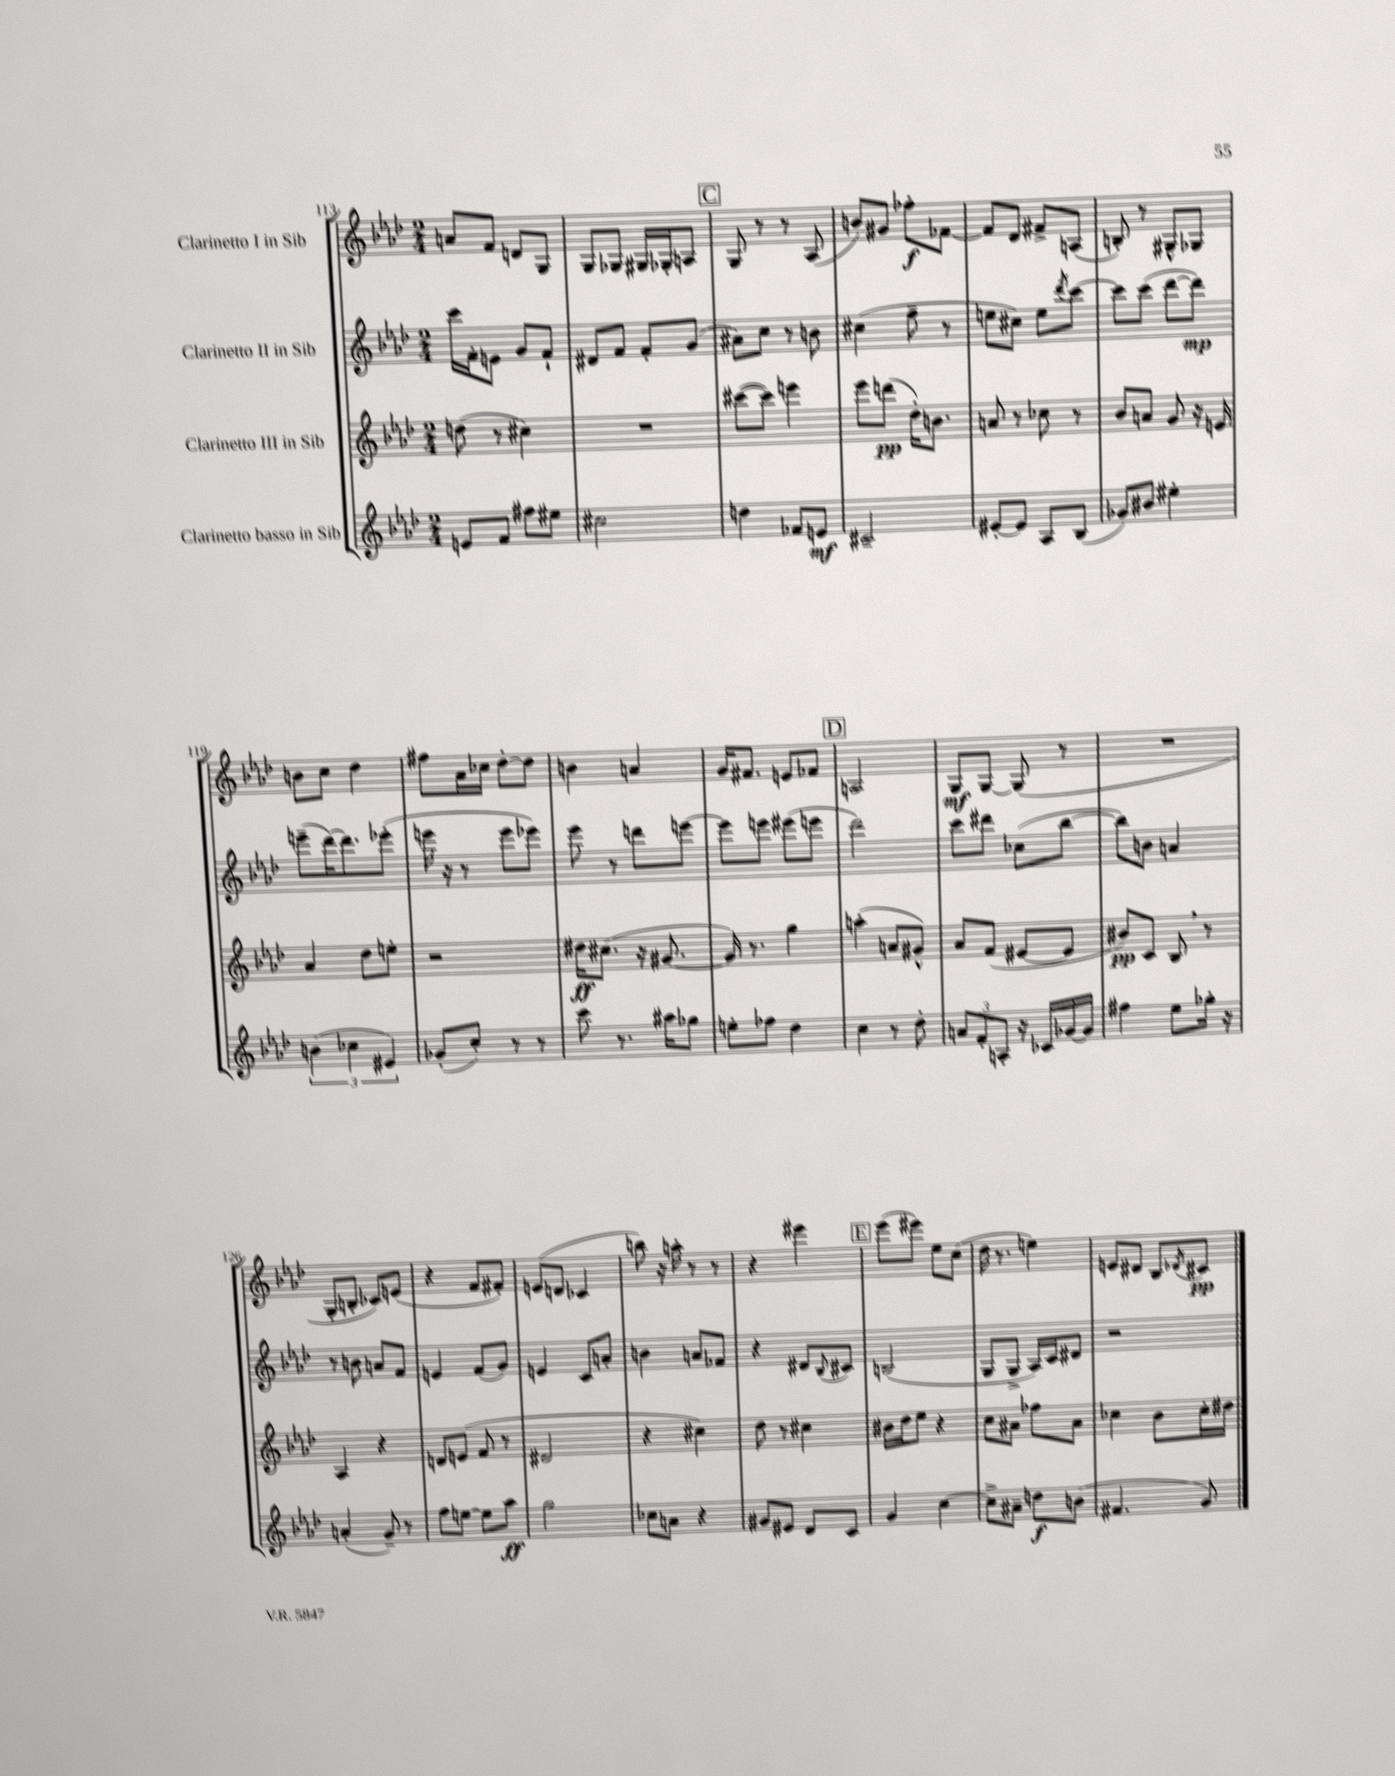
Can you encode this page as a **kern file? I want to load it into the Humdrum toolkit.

**kern	**dynam	**kern	**dynam	**kern	**dynam	**kern	**dynam
*part4	*part4	*part3	*part3	*part2	*part2	*part1	*part1
*staff4	*staff4	*staff3	*staff3	*staff2	*staff2	*staff1	*staff1
*I"Clarinetto basso in Sib	*	*I"Clarinetto III in Sib	*	*I"Clarinetto II in Sib	*	*I"Clarinetto I in Sib	*
*clefG2	*	*clefG2	*	*clefG2	*	*clefG2	*
*k[b-e-a-d-]	*	*k[b-e-a-d-]	*	*k[b-e-a-d-]	*	*k[b-e-a-d-]	*
*M2/4	*	*M2/4	*	*M2/4	*	*M2/4	*
=113	=113	=113	=113	=113	=113	=113	=113
8en/L	.	(8ddn\	.	16ccc\LL	.	8an/L	.
.	.	.	.	16f'\J	.	.	.
8f/J	.	8r	.	8en\J	.	8f/J	.
8ff#X\L	.	4cc#X\)	.	8g/L	.	8dn/L	.
8ee#X\J	.	.	.	8f`/J	.	8G/J	.
=114	=114	=114	=114	=114	=114	=114	=114
2cc#X\	.	2r	.	8d#X/L	.	8G/L	.
.	.	.	.	8f/J	.	8G-X/J	.
.	.	.	.	8f'/L	.	16G#X/LL	.
.	.	.	.	.	.	16G-X'/J	.
.	.	.	.	(8g/J	.	8An/J	.
!!LO:REH:place=s1:t=C
=115	=115	=115	=115	=115	=115	=115	=115
4ddn\	.	([8ccc#X\L	.	8a#X\L)	.	8G/	.
.	.	8ccc#\J])	.	8cc\J	.	8r	.
8f-X/L	.	4eeen\	.	8r	.	8r	.
8en/J	mf	.	.	8bn\	.	(8A-/	.
=116	=116	=116	=116	=116	=116	=116	=116
2c#X~/	.	8eee-\L	.	(4cc#X\	.	8bn/L)	.
.	.	(8dddn\J	pp	.	.	8g#X/J	.
.	.	16dd-'\KL)	.	8ff~\	.	8ff-X'\L	f
.	.	8.bn\J	.	.	.	.	.
.	.	.	.	8r	.	[8f-X\J	.
=117	=117	=117	=117	=117	=117	=117	=117
[8e#X'/L	.	8an/	.	8een\L	.	8f-/L]	.
8e#/J]	.	8r	.	8cc#X\J)	.	8d-/J	.
8A-/L	.	8cc-X\	.	8ee\L	.	8f#X^/L	.
.	.	.	.	8qddd-/	.	.	.
(8B-/J	.	8r	.	[8ccc\J	.	(8An/J	.
=118	=118	=118	=118	=118	=118	=118	=118
8g-X/L)	.	8b-/L	.	8ccc\L]	.	8Bn'/)	.
8b#X/J	.	8an/J	.	(8ccc\J	.	8r	.
4ee#X'\	.	8g/	.	[8ddd-\L	.	8G#X^^/L	.
.	.	16r	.	8ddd-\J])	mp	8G-X/J	.
.	.	16en/	.	.	.	.	.
!!LO:LB:g=z
=119	=119	=119	=119	=119	=119	=119	=119
(6bn\	.	4a-/	.	(8eeen~\L	.	8bn\L	.
.	.	.	.	[16ddd-\K)	.	8cc\J	.
6cc-X\	.	.	.	.	.	.	.
.	.	.	.	8.ddd-\]	.	.	.
.	.	8dd-\L	.	.	.	4dd-\	.
6e#X/)	.	.	.	.	.	.	.
.	.	8een'\J	.	(8eee-X'\J	.	.	.
=120	=120	=120	=120	=120	=120	=120	=120
(8g-X'/L	.	2r	.	16eeen\	.	8ff#X\L	.
.	.	.	.	16r	.	.	.
8cc'/J)	.	.	.	8r	.	16a-\L	.
.	.	.	.	.	.	16cc-X\JJ	.
8r	.	.	.	8eee\L	.	[8dd-'\L	.
8r	.	.	.	8eee-X\J)	.	8dd-\J]	.
=121	=121	=121	=121	=121	=121	=121	=121
8ccc\	.	16dd#X\KL	ff	8eee-\	.	4bn\	.
.	.	(8.cc#X\J	.	.	.	.	.
8.r	.	.	.	8r	.	.	.
.	.	16r	.	8dddn\L	.	4an/	.
16aa#X\KL	.	[8.g#X/	.	.	.	.	.
8gg-X\J	.	.	.	[8eeen\J	.	.	.
=122	=122	=122	=122	=122	=122	=122	=122
8een'\L	.	16g#/])	.	8eee\L]	.	16g/KL	.
.	.	8.r	.	.	.	8.f#X/J	.
8ff-X\J	.	.	.	8eeen\J	.	.	.
4dd-\	.	4gg\	.	(8eee#X\L	.	8en/L	.
.	.	.	.	8eeen\J	.	8f-X/J	.
!!LO:REH:place=s1:t=D
=123	=123	=123	=123	=123	=123	=123	=123
4cc\	.	(4aan'\	.	2ddd-\)	.	2An/	.
8r	.	8an/L	.	.	.	.	.
8dd-'\	.	8g#X^^/J)	.	.	.	.	.
=124	=124	=124	=124	=124	=124	=124	=124
12an/L	.	8a-/L	.	8ccc\L	.	8G/L	mf
12f'/	.	.	.	.	.	.	.
.	.	(8f/J	.	8ddd#X\J	.	[8G/J	.
12An'/J	.	.	.	.	.	.	.
16r	.	[8e#X/L	.	(8cc-X\L	.	(8G/]	.
16c-X/LL	.	.	.	.	.	.	.
[16g-X/	.	8e#/J]	.	[8bb-\J	.	8r	.
16g-/JJ]	.	.	.	.	.	.	.
=125	=125	=125	=125	=125	=125	=125	=125
4ff#X\	.	8b#X/L)	pp	8bb-\L])	.	2r	.
.	.	8c/J	.	8bn\J	.	.	.
8ee-\L	.	8B-,/	.	4an/	.	.	.
16gg-X'\Jk	.	8r	.	.	.	.	.
16r	.	.	.	.	.	.	.
!!LO:LB:g=z
=126	=126	=126	=126	=126	=126	=126	=126
(4an'/	.	4A-/	.	8r	.	8G'/L	.
.	.	.	.	8bn\	.	8Bn'/J	.
8g~/)	.	4r	.	8an/L	.	8c-X/L)	.
8r	.	.	.	8f/J	.	(8en/J	.
=127	=127	=127	=127	=127	=127	=127	=127
8ff\L	.	8dn/L	.	4en/	.	4r	.
[8een\J	.	(8en/J	.	.	.	.	.
8ee\L]	.	8f/	.	(8f/L	.	8f/L	.
8aa-\J	ff	8r	.	8g/J)	.	8f#X'/J)	.
=128	=128	=128	=128	=128	=128	=128	=128
2gg\	.	2d#X/	.	4en/	.	(8en/L	.
.	.	.	.	.	.	8dn/J	.
.	.	.	.	8c/L	.	4c-X/	.
.	.	.	.	8an'/J	.	.	.
=129	=129	=129	=129	=129	=129	=129	=129
8cc-X\L	.	4r	.	4bn\	.	8bbn\)	.
8an\J	.	.	.	.	.	16r	.
.	.	.	.	.	.	16aan'\	.
4r	.	4cc#X\)	.	8an/L	.	8r	.
.	.	.	.	8f-X/J	.	8r	.
=130	=130	=130	=130	=130	=130	=130	=130
8g#X/L	.	8dd-\	.	4r	.	4r	.
8e#X/J	.	8r	.	.	.	.	.
8d-/L	.	4cc#X\	.	8d#X/L	.	4eee#X\	.
.	.	.	.	8qqB-/	.	.	.
8c/J	.	.	.	8c#X/J	.	.	.
!!LO:REH:place=s1:t=E
=131	=131	=131	=131	=131	=131	=131	=131
4g/	.	16b#X\LL	.	(2Bn/	.	(8eee-\L	.
.	.	16dd-\J	.	.	.	.	.
.	.	8ee-\J	.	.	.	8eee#X\J)	.
[4cc\	.	4r	.	.	.	8ee-\L	.
.	.	.	.	.	.	(8cc\J	.
=132	=132	=132	=132	=132	=132	=132	=132
8cc^\L]	.	8cc\L	.	8G/L	.	16dd-\	.
.	.	.	.	.	.	8.r	.
8a#X~\J	.	8a#X\J	.	8G^/J	.	.	.
8ddn\L	f	8ff-X\L	.	16A-/LL)	.	4een\)	.
.	.	.	.	16c/J	.	.	.
(8bn\J	.	8a#\J	.	8d#X/J	.	.	.
=133	=133	=133	=133	=133	=133	=133	=133
4.f#X/	.	4cc-X\	.	2r	.	8en/L	.
.	.	.	.	.	.	8d#X/J	.
.	.	8b-\L	.	.	.	8B-/L	.
.	.	.	.	.	.	8qd-X/	.
8g/)	.	16cc-'\L	.	.	.	8c#X/J	pp
.	.	16dd#X\JJ	.	.	.	.	.
==	==	==	==	==	==	==	==
*-	*-	*-	*-	*-	*-	*-	*-
